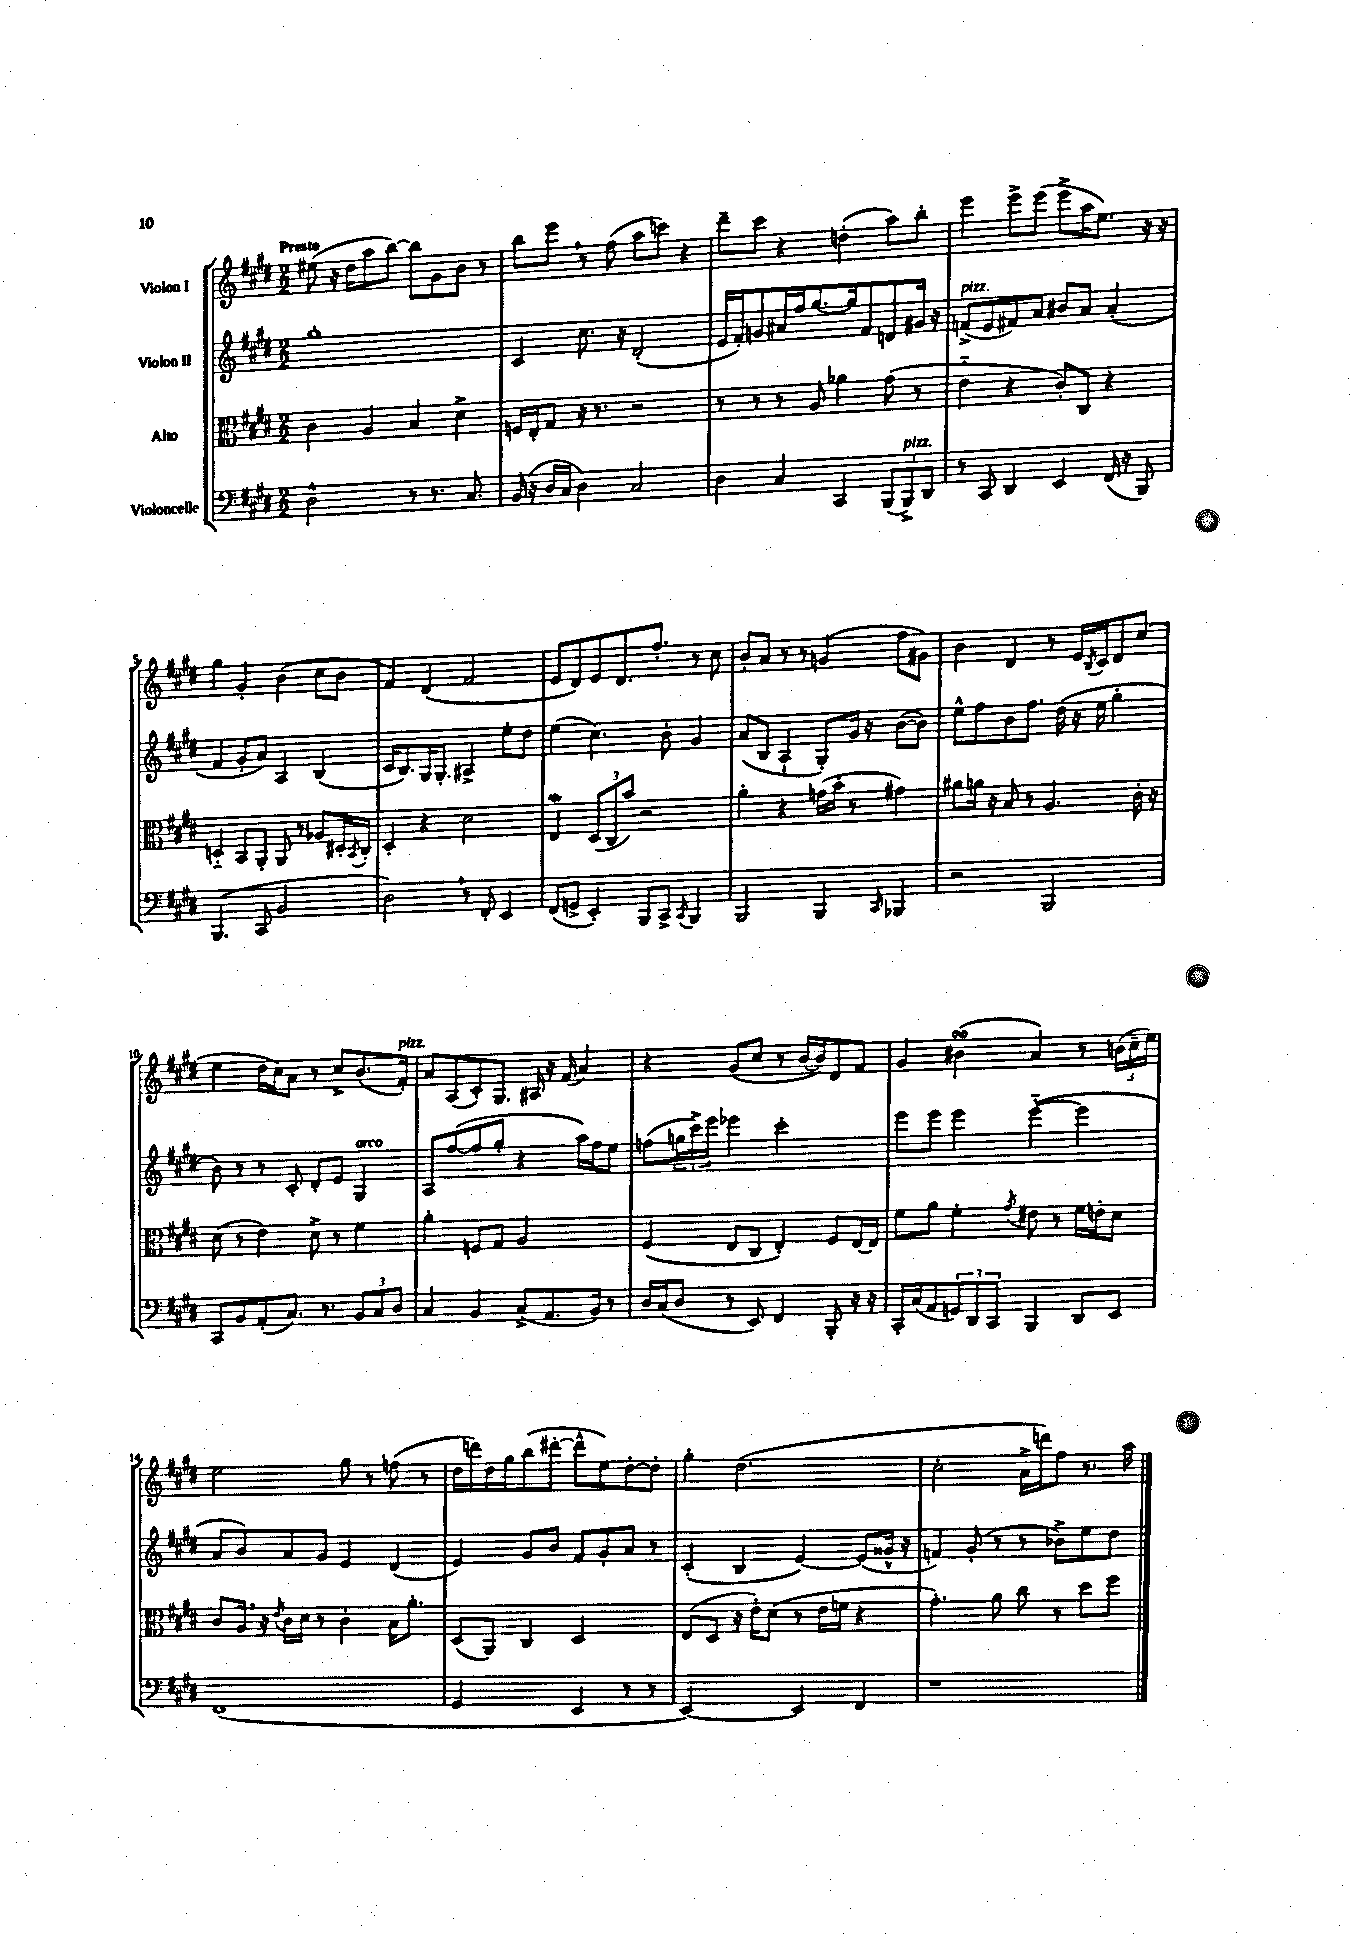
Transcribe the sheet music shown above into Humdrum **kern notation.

**kern	**kern	**kern	**kern
*staff4	*staff3	*staff2	*staff1
*clefF4	*clefC3	*clefG2	*clefG2
*k[f#c#g#d#]	*k[f#c#g#d#]	*k[f#c#g#d#]	*k[f#c#g#d#]
*M2/2	*M2/2	*M2/2	*M2/2
2D#^^	4c#	1gg#'	(8ee#
.	.	.	16r
.	.	.	16dd#
.	4A	.	8aa
.	.	.	[8bb)
8r	4B	.	8bb]
8.r	.	.	8g#
.	4d#^	.	8b
8.C#	.	.	.
.	.	.	8r
=	=	=	=
(16BB	16F	4c#	8bb
16r	16E'	.	.
16D#	8G#	.	8eee
16C#	.	.	.
4D#)	16r	8.cc#	8r
.	8.r	.	.
.	.	.	(8ff#
.	.	16r	.
2C#	2r	(2d#'	8aa
.	.	.	8ccc)
.	.	.	4r
=	=	=	=
4D#	8r	16e	8ddd#~
.	.	16f#')	.
.	8r	8g	8ccc#
4C#	8r	16a#	4r
.	.	16ff#	.
.	8A	[8.gg#	.
4CC#	4a-	.	(4dd'
.	.	16gg#]	.
.	.	8f#	.
(12BBB	(8g#	8d	8aa)
12BBB^)	.	.	.
.	8r	16g#	8bb'
12DD#	.	.	.
.	.	16r	.
=	=	=	=
8r	4e'~	(8f^	4eee
8CC#	.	8e	.
4DD#	4r	8f#)	8eee^
.	.	8a	(8eee
4EE	8c#')	8b#	8eee^
.	8C#	8a	16aa
.	.	.	8.ee)
(16FF#	4r	(4a'	.
16r	.	.	.
8BBB)	.	.	16r
.	.	.	16r
=	=	=	=
(4.BBB	4D'~	4f#	4gg#
.	8BB	8g#'	4g#'
8CC#	8AA'	8a)	.
2BB	8AA	4A	(4b
.	8r	.	.
.	8A-	(4B	8cc#
.	16D#'	.	8b
.	8qBB	.	.
.	16C#'	.	.
=	=	=	=
2D#)	4D#'	16c#	4f#)
.	.	8.B)	.
.	4r	16G#	(4d#
.	.	8.G#'	.
8r	2d#	4A#^	2f#
8FF#'	.	.	.
4EE	.	8ee'	.
.	.	8dd#	.
=	=	=	=
(8FF#	4E	(4ee	8e
8GG^	.	.	8d#)
4EE')	(12D#	4.cc#)	8e
.	12C#	.	.
.	.	.	8.d#
.	12b)	.	.
8BBB	2r	.	.
.	.	.	8.ff#'
8CC#^	.	8b'	.
8qCC#	.	.	.
4BBB	.	4g#	8r
.	.	.	8cc#
=	=	=	=
2BBB	4a'	(8a	8b'
.	.	8B	8a
.	4r	4A`	8r
.	.	.	8r
4BBB	(16g	8G#')	(4g
.	16b'	.	.
.	8r	16g#	.
.	.	16r	.
16qqCC#	.	.	.
4BBB-	4g#)	([8b	8ff#
.	.	8b])	8g#)
=	=	=	=
2r	8a#	8ee^^	4b
.	16a	8ff#	.
.	16r	.	.
.	8B	8b	4d#
.	8r	8.ff#	.
2BBB	4.A	.	8r
.	.	(16dd#	.
.	.	16r	16e
.	.	.	8qB
.	.	16ee	16c#
.	.	4gg#'	8d#
.	16c#'	.	(8cc#
.	16r	.	.
=	=	=	=
8CC#	(8d#	8b)	4ee
8BB	8r	8r	.
(8AA'	4e)	8r	16dd#
.	.	.	16cc#)
8.C#)	.	8c#'	8a
.	8d#^	8d#'	8r
8.r	.	.	.
.	8r	8e	8cc#^
12BB	4f#	4G#	(8.b
12C#	.	.	.
12D#	.	.	.
.	.	.	16f#')
=	=	=	=
4C#	4a'	8A	8a
.	.	([8ff#	(8A
4BB	8F	8ff#]	8c#')
.	8G#	8gg#'	8.G#
(8C#^	2A	4r	.
.	.	.	16A#
8.AA	.	.	16r
.	.	.	(16f#
.	.	16aa)	4a)
16BB)	.	16ff#	.
8r	.	8ee	.
=	=	=	=
16D#	(4F#	(8ff	4r
(16C#	.	.	.
8D#	.	24gg	.
.	.	24ccc#^)	.
.	.	24eee	.
8r	8E	4eee-	(8g#
8EE)	8C#	.	8cc#
4FF#	4E')	2ccc#'	8r
.	.	.	[16b
.	.	.	16b])
8BBB'	8F#	.	8d#
16r	[16E	.	8f#
16r	16E]	.	.
=	=	=	=
16CC#'	8f#	8eee	4g#
(16C#	.	.	.
8AA	8a	8eee	.
12GG)	4f#'	4eee	(4b#
12DD#	.	.	.
12CC#	.	.	.
.	8qg#	.	.
4BBB	8e#	([4eee'~	4a)
.	8r	.	.
8DD#	16f#	4eee]	8r
.	16e'	.	.
8EE	8d#	.	(24b
.	.	.	24cc#~
.	.	.	24ee)
=	=	=	=
(1FF#	8c#	8a	2ee
.	16A	8b)	.
.	16r	.	.
.	8qe	.	.
.	16c#	8a	.
.	16d#	.	.
.	8r	8g#	.
.	4c#'	4e	8gg#
.	.	.	8r
.	16B	(4d#	(8ff
.	8.a'	.	.
.	.	.	8r
=	=	=	=
2GG#	(8D#	4e)	16dd#
.	.	.	16ddd)
.	8AA)	.	16dd#
.	.	.	16gg#
.	4C#	8g#	(8bb
.	.	8b	[8ddd#'
4EE	2D#	8f#	8ddd#^^]
.	.	8g#'	8ee)
8r	.	8a	[8dd#'
8r	.	8r	8dd#']
=	=	=	=
[2EE)	(8E	(4c#'	4gg#'
.	8D#	.	.
.	16r	4B	(2.dd#
.	16e')	.	.
.	(8d#	.	.
4EE]	8r	[4e)	.
.	16e	.	.
.	16f	.	.
4FF#	4r	(8e]	.
.	.	16g##^^	.
.	.	16r	.
=	=	=	=
1r	4.g#')	4f)	2cc#'
.	.	(8g#'	.
.	8a	8r	.
.	8cc#	8r	16a^
.	.	.	16ddd)
.	8r	8b-^)	8ff#
.	8dd#	8ee	8.r
.	8ff#	8dd#	.
.	.	.	16aa
==	==	==	==
*-	*-	*-	*-
